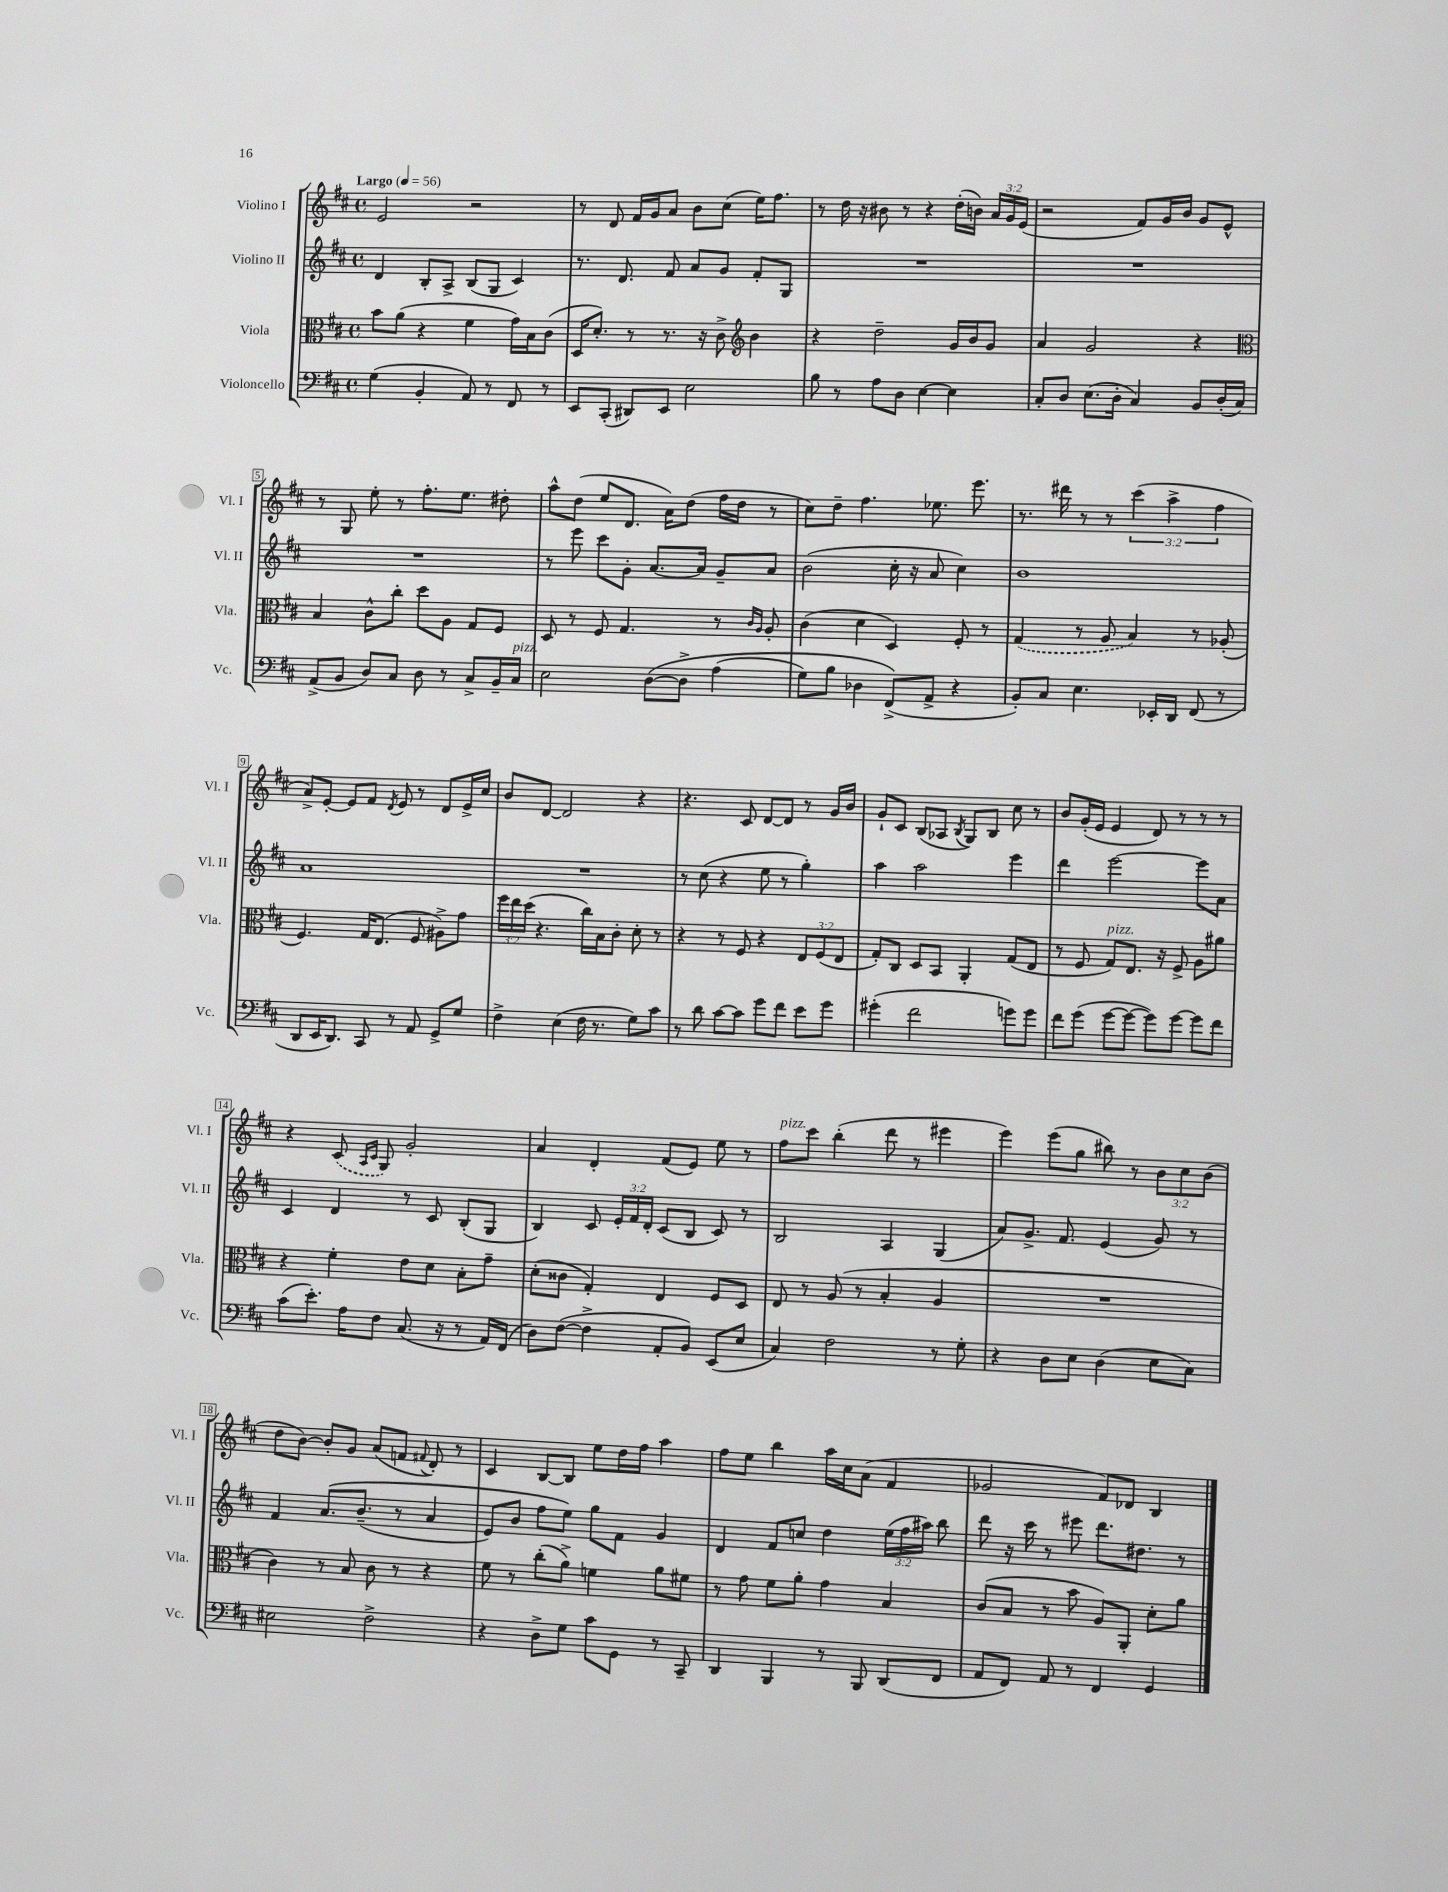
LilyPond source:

<<
\new StaffGroup <<
\new Staff = "s0" \with { instrumentName = "Violino I" shortInstrumentName = "Vl. I" } {
    \clef treble \key d \major \defaultTimeSignature \time 4/4 \override Staff.TupletNumber.text = #tuplet-number::calc-fraction-text \tempo "Largo" 4 = 56
    \autoBeamOff e'2 r2 |
    r8 d'8 fis'16[ g'16 a'8] b'8[ cis''8]( e''16[) fis''8.] |
    r8 d''16 r16 bis'8 r8 r4 d''16[-.( b'16]) \tuplet 3/2 { a'16[ g'16 e'16]( } |
    r2 fis'8[) g'16 b'16] g'8[ e'8]-^ |
    r8 g8 e''8-. r8 fis''8.[-. e''8.] dis''8-. |
    a''8[-^ d''8]( e''8[ d'8.] a'16[) d''8]( fis''16[ d''16] r8 |
    cis''8[) d''8]-- fis''4. ees''8. e'''8. |
    r8. dis'''16 r8 r8 \tuplet 3/2 { cis'''4( a''4-> fis''4 } |
    a'8[->) e'8]~-. e'8[ fis'8] \acciaccatura { d'8 } e'8 r8 d'8[ e'16-> cis''16] |
    b'8[ d'8]~ d'2 r4 |
    r4. cis'8 d'8[~ d'8] r8 g'16[ b'16] |
    g'8[-! cis'8] b8[( aes8] \acciaccatura { b8 } g8[) b8] cis''8 r8 |
    b'8[ g'16-.( e'16] e'4 d'8) r8 r8 r8 |
    r4 \once \slurDashed cis'8( \grace { a16[ cis'16] } g8) g'2-. |
    a'4 d'4-. fis'8[( e'8]) e''8 r8 |
    fis''8[^\markup { \italic "pizz." } cis'''8] b''4-.( d'''8 r8 eis'''4 |
    e'''4) e'''8[( g''8] bis''8) r8 \tuplet 3/2 { b'8[ cis''8 b'8]( } |
    d''8[ b'8]~) b'8[-. g'8] a'8[( f'8] \appoggiatura { fis'8 } d'8-.) r8 |
    cis'4 b8[~ b8] e''8[ d''16 fis''16] a''4 |
    fis''8[ e''8] b''4 a''16[ cis''16 a'8]( fis'4 |
    ges'2 fis'8[) des'8] b4 \bar "|." |
}
\new Staff = "s1" \with { instrumentName = "Violino II" shortInstrumentName = "Vl. II" } {
    \clef treble \key d \major \defaultTimeSignature \time 4/4 \override Staff.TupletNumber.text = #tuplet-number::calc-fraction-text
    \autoBeamOff d'4 b8[-. a8]-> b8[( g8] cis'4) |
    r8. d'8. fis'8 a'8[ g'8] fis'8[-. g8] |
    R1 |
    R1 |
    R1 |
    r8 e'''8 cis'''8[ g'8]-. a'8.[~ a'16] g'8[-- a'8] |
    b'2( cis''16-. r16 a'8 cis''4) |
    b'1 |
    a'1 |
    R1 |
    r8 cis''8( r4 e''8 r8 g''4-.) |
    a''4 a''2 e'''4 |
    d'''4 e'''2~ e'''8[ a'8] |
    cis'4 d'4 r8 cis'8 b8[-.( g8] |
    b4) cis'8 \tuplet 3/2 { e'16[-. fis'16 d'16]-. } cis'8[( b8] cis'8) r8 |
    b2 a4 g4( |
    a'8[) g'8.]-> fis'8. e'4( g'8) r8 |
    fis'4 a'8.[\( b'8.]--( r8 a'4 |
    e'8[) b'8] fis''8[ e''8]\) g''8[ fis'8] g'4 |
    d'4 fis'8[ c''8] d''4 \tuplet 3/2 { e''16[( fis''16 ais''16]) } b''8 |
    d'''8 r16 cis'''16 r8 eis'''8 d'''8.[ dis''8.] r8 \bar "|." |
}
\new Staff = "s2" \with { instrumentName = "Viola" shortInstrumentName = "Vla." } {
    \clef alto \key d \major \defaultTimeSignature \time 4/4 \override Staff.TupletNumber.text = #tuplet-number::calc-fraction-text
    \autoBeamOff b'8[ a'8]( r4 fis'4 g'16[) b16 cis'8]( |
    d16[ d'8.]-.) r8 r8. r16 cis'8-> \clef treble b'4 |
    r4 d''2-- g'16[ b'16 g'8] |
    a'4 g'2 r4 |
    \clef alto b4 cis'8[-^ cis''8]-. d''8[ a8] g8[ fis8] |
    d8 r8 fis8 g4. r8 \grace { cis'16[ a16] } a8-. |
    cis'4( d'4 d4) fis8-. r8 |
    \once \slurDashed g4( r8 a8 b4) r8 aes8-.( |
    fis4.) g16[ e8.]( fis8 ais8[->) g'8] |
    \tuplet 3/2 { fis''16[ e''16 d''16]( } r4. cis''16[) b16 cis'8]-. d'8-. r8 |
    r4 r8 fis8 r4 \tuplet 3/2 { e8[ fis8( e8] } |
    g8[-.) cis8] d8[ b,8] a,4-. g8[( e8] |
    r8 fis8 g8[^\markup { \italic "pizz." }) e8.] r16 fis8-> a8[ ais'8] |
    r4 fis'4-. e'8[ d'8] b8[-. g'8]-- |
    d'8[-.( cisis'8] g4-.) e4 fis8[ d8] |
    e8 r8 a8( r8 b4-. a4 |
    R1 |
    cis'4) r8 b8 cis'8 r8 r4 |
    fis'8 r8 cis''8[-.( a'8]->) f'4 a'8[ fis'8] |
    r8 g'8 fis'8[ a'8]-. g'4 b4 |
    cis'8[( b8] r8 b'8 a8[) a,8]-. d'8[-. a'8] \bar "|." |
}
\new Staff = "s3" \with { instrumentName = "Violoncello" shortInstrumentName = "Vc." } {
    \clef bass \key d \major \defaultTimeSignature \time 4/4
    \autoBeamOff g4( b,4-. a,8) r8 fis,8 r8 |
    e,8[ cis,8]-.( dis,8[) e,8] e2 |
    b8 r8 a8[ d8] e4~ e4 |
    cis8[-. d8] e8.[( d16]-. cis4) b,8[ d16-.( cis16]) |
    a,8[->( b,8] d8[) cis8] d8 r8 cis8[-> b,16-- cis16]^\markup { \italic "pizz." } |
    e2 d8[~\( d8]-> a4( |
    g8[) b8] des4 fis,8[->(\) a,8]-> r4 |
    b,8[-.) cis8] e4. ees,16[-. d,16] fis,8( r8 |
    d,8[ e,16 d,8.]) cis,8 r8 a,8 g,8[-> g8] |
    fis4-> e4( fis16 r8. g8[) cis'8] |
    r8 d'8 cis'8[~ cis'8] g'8[ fis'8] e'8[ g'8] |
    gis'4-.( fis'2 g'8[) g'8] |
    fis'8[ g'8]( g'8[~ g'8]~ g'8[) g'8]~ g'8[ fis'8] |
    cis'8[( e'8.]-.) a16[ fis8] cis8.( r16 r8 a,16[) fis,16]( |
    d8[) fis8]~( fis4-> a,8[-. b,8]) e,8[( e8] |
    cis4) fis2 r8 g8-. |
    r4 d8[ e8] d4( e8[ cis8]) |
    eis2 fis2-> |
    r4 d8[-> g8] cis'8[ g,8] r8 cis,8-- |
    d,4 b,,4 r8 b,,8 d,8[( fis,8] |
    a,8[ fis,8]) a,8 r8 fis,4 g,4 \bar "|." |
}
>>
>>
\layout { \context { \Score \override BarNumber.stencil = #(make-stencil-boxer 0.1 0.3 ly:text-interface::print) } }
